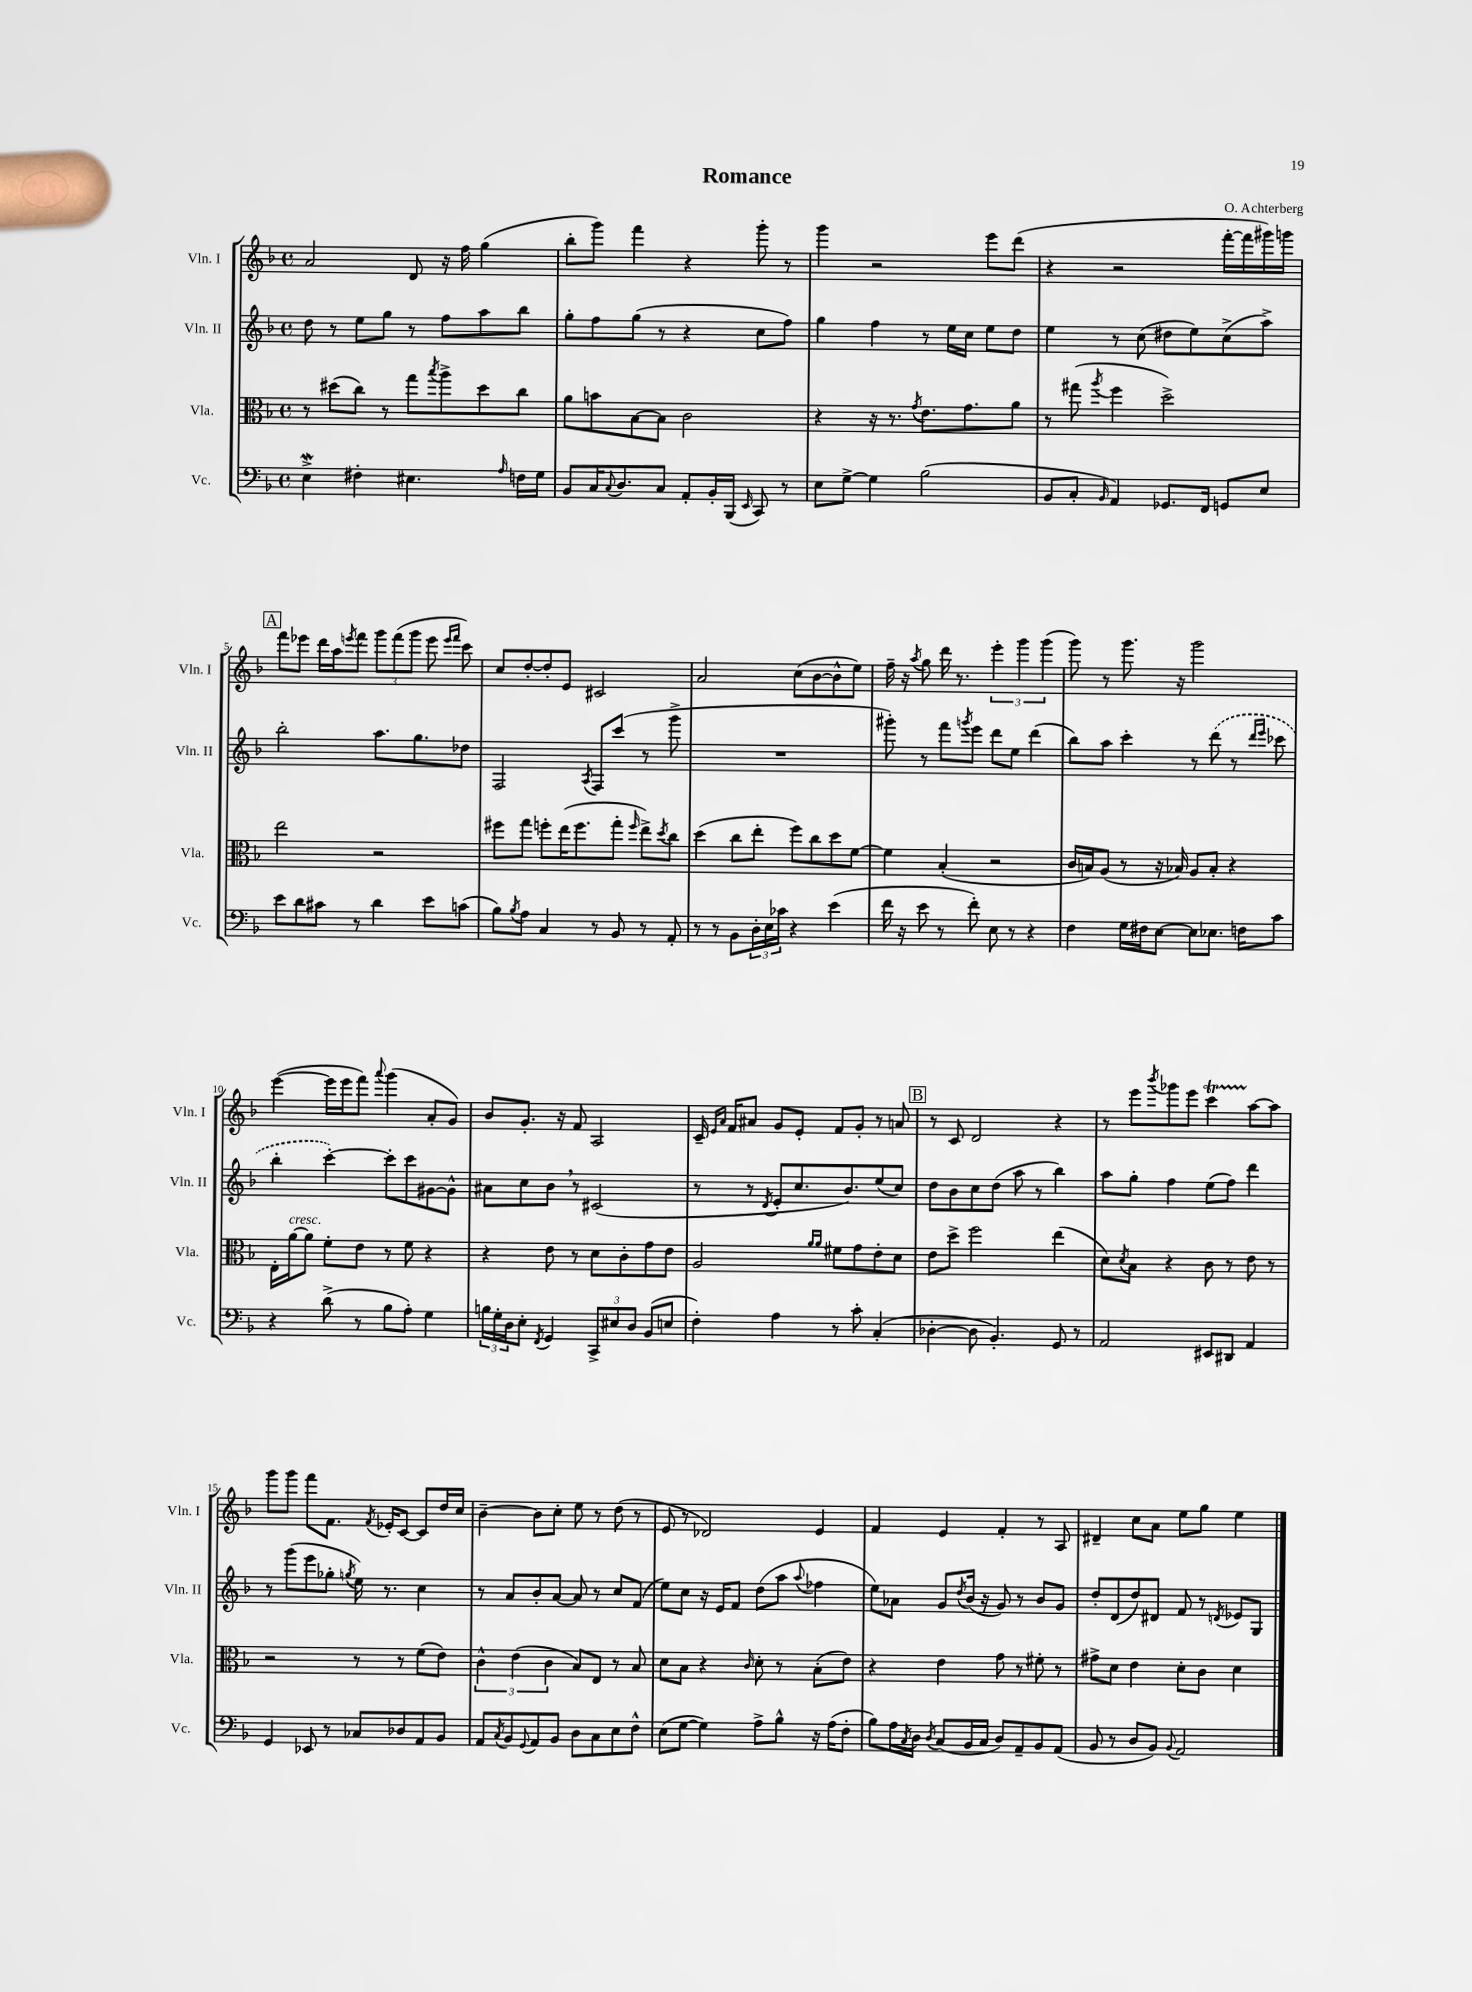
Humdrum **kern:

**kern	**kern	**kern	**kern
*part4	*part3	*part2	*part1
*staff4	*staff3	*staff2	*staff1
*I"Vc.	*I"Vla.	*I"Vln. II	*I"Vln. I
*I'Vc.	*I'Vla.	*I'Vln. II	*I'Vln. I
*clefF4	*clefC3	*clefG2	*clefG2
*k[b-]	*k[b-]	*k[b-]	*k[b-]
*M4/4	*M4/4	*M4/4	*M4/4
*met(c)	*met(c)	*met(c)	*met(c)
=1	=1	=1	=1
4EW^\	8r	8dd\	2a/
.	(8dd#X\L	8r	.
4F#X'\	8cc\J)	8ee\L	.
.	8r	8gg\J	.
4.E#X\	8gg\L	8r	8d/
.	8qbb-/	.	.
.	8aa^\	8ff\L	16r
.	.	.	16ff\
.	8dd#\	8aa\	(4gg\
16qqA/	.	.	.
16Fn\LL	8cc\J	8bb-\J	.
16G\JJ	.	.	.
=2	=2	=2	=2
8BB-/L	8a\L	8gg'\L	8bb-'\L
16C/K	8bn\	8ff\	8ggg\J)
8qqC/	.	.	.
8.D/	.	.	.
.	[8B-\	(8gg\J	4fff\
8C/J	8B-\J]	8r	.
8AA'/L	2c\	4r	4r
16BB-'/L	.	.	.
(16BBB-/JJ	.	.	.
16qqEE/	.	.	.
8CC/)	.	8cc\L	8ggg'\
8r	.	8ff\J)	8r
=3	=3	=3	=3
8E\L	4r	4gg\	4ggg\
[8G^\J	.	.	.
4G\]	16r	4ff\	2r
.	8.r	.	.
.	8qg/	.	.
(2B-\	8.e\L	8r	.
.	.	16ee\LL	.
.	8.g\	16cc\JJ	.
.	.	8ee\L	8eee\L
.	8a\J	8dd\J	(8ddd\J
=4	=4	=4	=4
8BB-/L	8r	4ee\	4r
8C'/J	(8gg#X\	.	.
16qqBB-/	8qaa/	.	.
4AA/)	4ff\	8r	2r
.	.	(8cc\	.
8.GG-X/L	2dd^\)	8dd#X\L	.
.	.	8ee\)	.
16FF/Jk	.	.	.
8GGn/L	.	(8cc^\	[16fff'\LL
.	.	.	16fff\]
8E/J	.	8aa^\J)	16ggg#X\)
.	.	.	16gggn\JJ
!!LO:LB:g=z
!!LO:REH:place=s1:t=A
=5	=5	=5	=5
8e\L	2ee\	2bb-'\	8fff\L
8d\	.	.	8eee-X\J
8c#X\J	.	.	16ddd\LL
.	.	.	16aa\J
.	.	.	8qeeen/
8r	.	.	8fff\J
4d\	2r	8.aa\L	12ggg\L
.	.	.	(12fff\
.	.	.	12ggg\J
.	.	8.gg\	.
8e\L	.	.	8eee\
.	.	.	16qqeee/LL
.	.	.	16qqfff/JJ
(8cn\J	.	8dd-X\J	8ccc\)
=6	=6	=6	=6
8B-\L)	8ff#X\L	2F/	8cc/L
8qB-/	.	.	.
8A\J	8gg\J	.	[8dd'/
4C/	8ffn'\L	.	8dd'/]
.	(16ee\K	.	8e/J
.	8.ff\	.	.
.	.	8qA/	.
8r	.	8F/L	2c#X/
8BB-/	8gg'\J	(8ccc/J	.
.	16qqff/	.	.
8r	8ee^\L)	8r	.
.	8qdd/	.	.
8AA'/	8cc\J	8ggg^\	.
=7	=7	=7	=7
8r	(4dd\	1r	2a/
8r	.	.	.
8BB-\L	8cc\L	.	.
24D'\L	8ee'\J	.	.
24E\	.	.	.
24c-X\JJ	.	.	.
4r	8ff\L)	.	(8cc\L
.	8cc\	.	[8b-\
(4e\	8dd\	.	8b-^^\]
.	[8f\J	.	8ee\J)
=8	=8	=8	=8
16f\	4f\]	8ggg#X'\)	16ff~\
16r	.	.	16r
.	.	.	8qaa/
8e\	.	8r	8gg\
8r	(4B-'/	8fff\L	16ddd\
.	.	.	8.r
.	.	8qgggn/	.
8f'\)	.	8eee\J	.
8E\	2r	8ddd\L	6eee'\
8r	.	8ee\J	.
.	.	.	6ggg\
4r	.	(4ddd\	.
.	.	.	(6ggg\
=9	=9	=9	=9
4F\	16c/LL	8bb-\L)	8ggg\)
.	16Bn/J)	.	.
.	(8A/J	8aa\J	8r
16G\LL	8r	4ccc'\	8.ggg\
16F#X\J	.	.	.
[8E\J	16r	.	.
.	16B-X/)	.	16r
8E\L]	8A/L	8r	2ggg\
8.E-X\J	8B-'/J	(8ddd\	.
.	4r	8r	.
16Fn\KL	.	.	.
.	.	16qqddd/LL	.
.	.	16qqeee/JJ	.
8c\J	.	8ccc-X\	.
!!LO:LB:g=z
=10	=10	=10	=10
4r	16E'\LL	4bb-'\	([4eee\
!	!LO:TX:a:i:t=cresc.	!	!
.	[16a\J	.	.
.	8a\J]	.	.
(8d^\	8f'\L	[4ccc'\)	16eee\LL]
.	.	.	16eee\J
8r	8e\J	.	8fff\J)
.	.	.	8qqaaa/
8B-\L	8r	8ccc'\L]	(4ggg\
8A'\J)	8f\	8ccc\	.
4G\	4r	[8g#X\	8a'/L
.	.	8g#^^\J]	8g/J)
=11	=11	=11	=11
24Bn\LL	4r	8a#X\L	8b-/L
24G'\	.	.	.
24D\J	.	.	.
8E'\J	.	8cc\	8.g'/J
8qFF/	.	.	.
4GG/	8e\	8b-,\J	.
.	.	.	16r
.	8r	8r	8f/
12CC^/L	8d\L	(2c#X/	2A/
12E#X/	.	.	.
.	8c'\	.	.
12D/J	.	.	.
(8BB-/L	8g\	.	.
8En/J	8e\J	.	.
=12	=12	=12	=12
4F'\)	2A/	8r	16c~/
.	.	.	16qqe/LL
.	.	.	16qqa/JJ
.	.	.	16f/KL
.	.	8r	8a#X/J
.	.	8qd/	.
4A\	.	8e'/L	8g/L
.	.	8.cc/	8e'/J
.	16qqa/LL	.	.
.	16qqa/JJ	.	.
8r	8f#X\L	.	8f/L
.	.	8.b-/)	.
8c'\	8g\	.	8g'/J
(4C'/	8e'\	(8ee/	8r
.	8d\J	8cc/J)	8an/
!!LO:REH:place=s1:t=B
=13	=13	=13	=13
[4D-X'\	8e\L	8dd\L	8r
.	8dd^\J	8b-\	8c/
8D-\]	2ff\	8cc\	2d/
4.BB-'/)	.	(8dd\J	.
.	.	8aa\	.
.	.	8r	.
8GG/	(4ee\	4bb-\)	4r
8r	.	.	.
=14	=14	=14	=14
2AA/	8d\L)	8aa\L	8r
.	8qd/	.	.
.	8B-\J	8gg'\J	8eee\L
.	.	.	8qbbb-/
.	4r	4ff\	8ggg-X\
.	.	.	8eee\J
8EE#X/L	8c\	(8ee\L	4cccT\
8DD#X/J	8r	8ff\J)	.
4AA/	8e\	4ddd\	[8aa\L
.	8r	.	8aa\J]
!!LO:LB:g=z
=15	=15	=15	=15
4GG/	2r	8r	8ggg\L
.	.	(8ggg\L	8ggg\J
8EE-X/	.	8eee\	8fff\L
8r	.	8gg-X'\J	8.f\J
.	.	8qggn/	.
8C-X/L	8r	16ee\)	.
.	.	.	8qf/
.	.	8.r	16e-X'/KL
8D-X/	8r	.	[8c/J
8AA/	(8f\L	4cc\	8c/L]
8BB-/J	8e\J)	.	16dd/L
.	.	.	16cc/JJ
=16	=16	=16	=16
8AA/L	6c^^\	8r	[4b-~\
8qC/	.	.	.
8BB-/	.	8a/L	.
.	(6e\	.	.
8qqGG/	.	.	.
8AA/	.	8b-'/	8b-\L]
.	6c\	.	.
8BB-/J	.	[8a/J	8cc'\J
8D\L	8B-/L)	8a/]	8ee\
8C\	8E/J	8r	8r
8E\	8r	8cc/L	(8dd\
8F^^\J	8B-/	(8f/J	8r
=17	=17	=17	=17
(8E\L	8d\L	8ee\L)	8e/
[8G\J	8B-\J	8cc\J	8r
4G\])	4r	16r	2d-X/)
.	.	16e/KL	.
.	.	8f/J	.
.	16qqc/	.	.
8A^\L	8d'\	(8dd\L	.
8B-^^\J	8r	8aa\J	.
.	.	8qqaa/	.
16r	(8B-'\L	4ff-X\	4e/
(16A\KL	.	.	.
8F'\J	8e\J)	.	.
=18	=18	=18	=18
8B-\L)	4r	8ee\L)	4f/
16A\L	.	8a-X\J	.
8qC/	.	.	.
16D\JJ	.	.	.
8qD/	.	.	.
(8C/L	4e\	8g/L	4e/
.	.	8qdd/	.
16BB-/L	.	(16b-/Jk	.
16C/JJ	.	16r	.
8D/L)	8g\	8g/)	4f'/
8AA~/	8r	8r	.
8BB-/	8f#X'\	8b-/L	8r
(8AA/J	8r	8g/J	8A/
=19	=19	=19	=19
8BB-/	8g#X^\L	8dd'/L	4d#X~/
8r	8d\J	(8d/	.
8D/L	4e\	8dd/)	8cc\L
8BB-/J)	.	8d#X/J	8a\J
8qqBB-/	.	.	.
2AA/	8d'\L	8f/	8ee\L
.	8c\J	8r	8gg\J
.	.	8qdn/	.
.	4d\	8e-X/L	4ee\
.	.	8G/J	.
==	==	==	==
*-	*-	*-	*-
